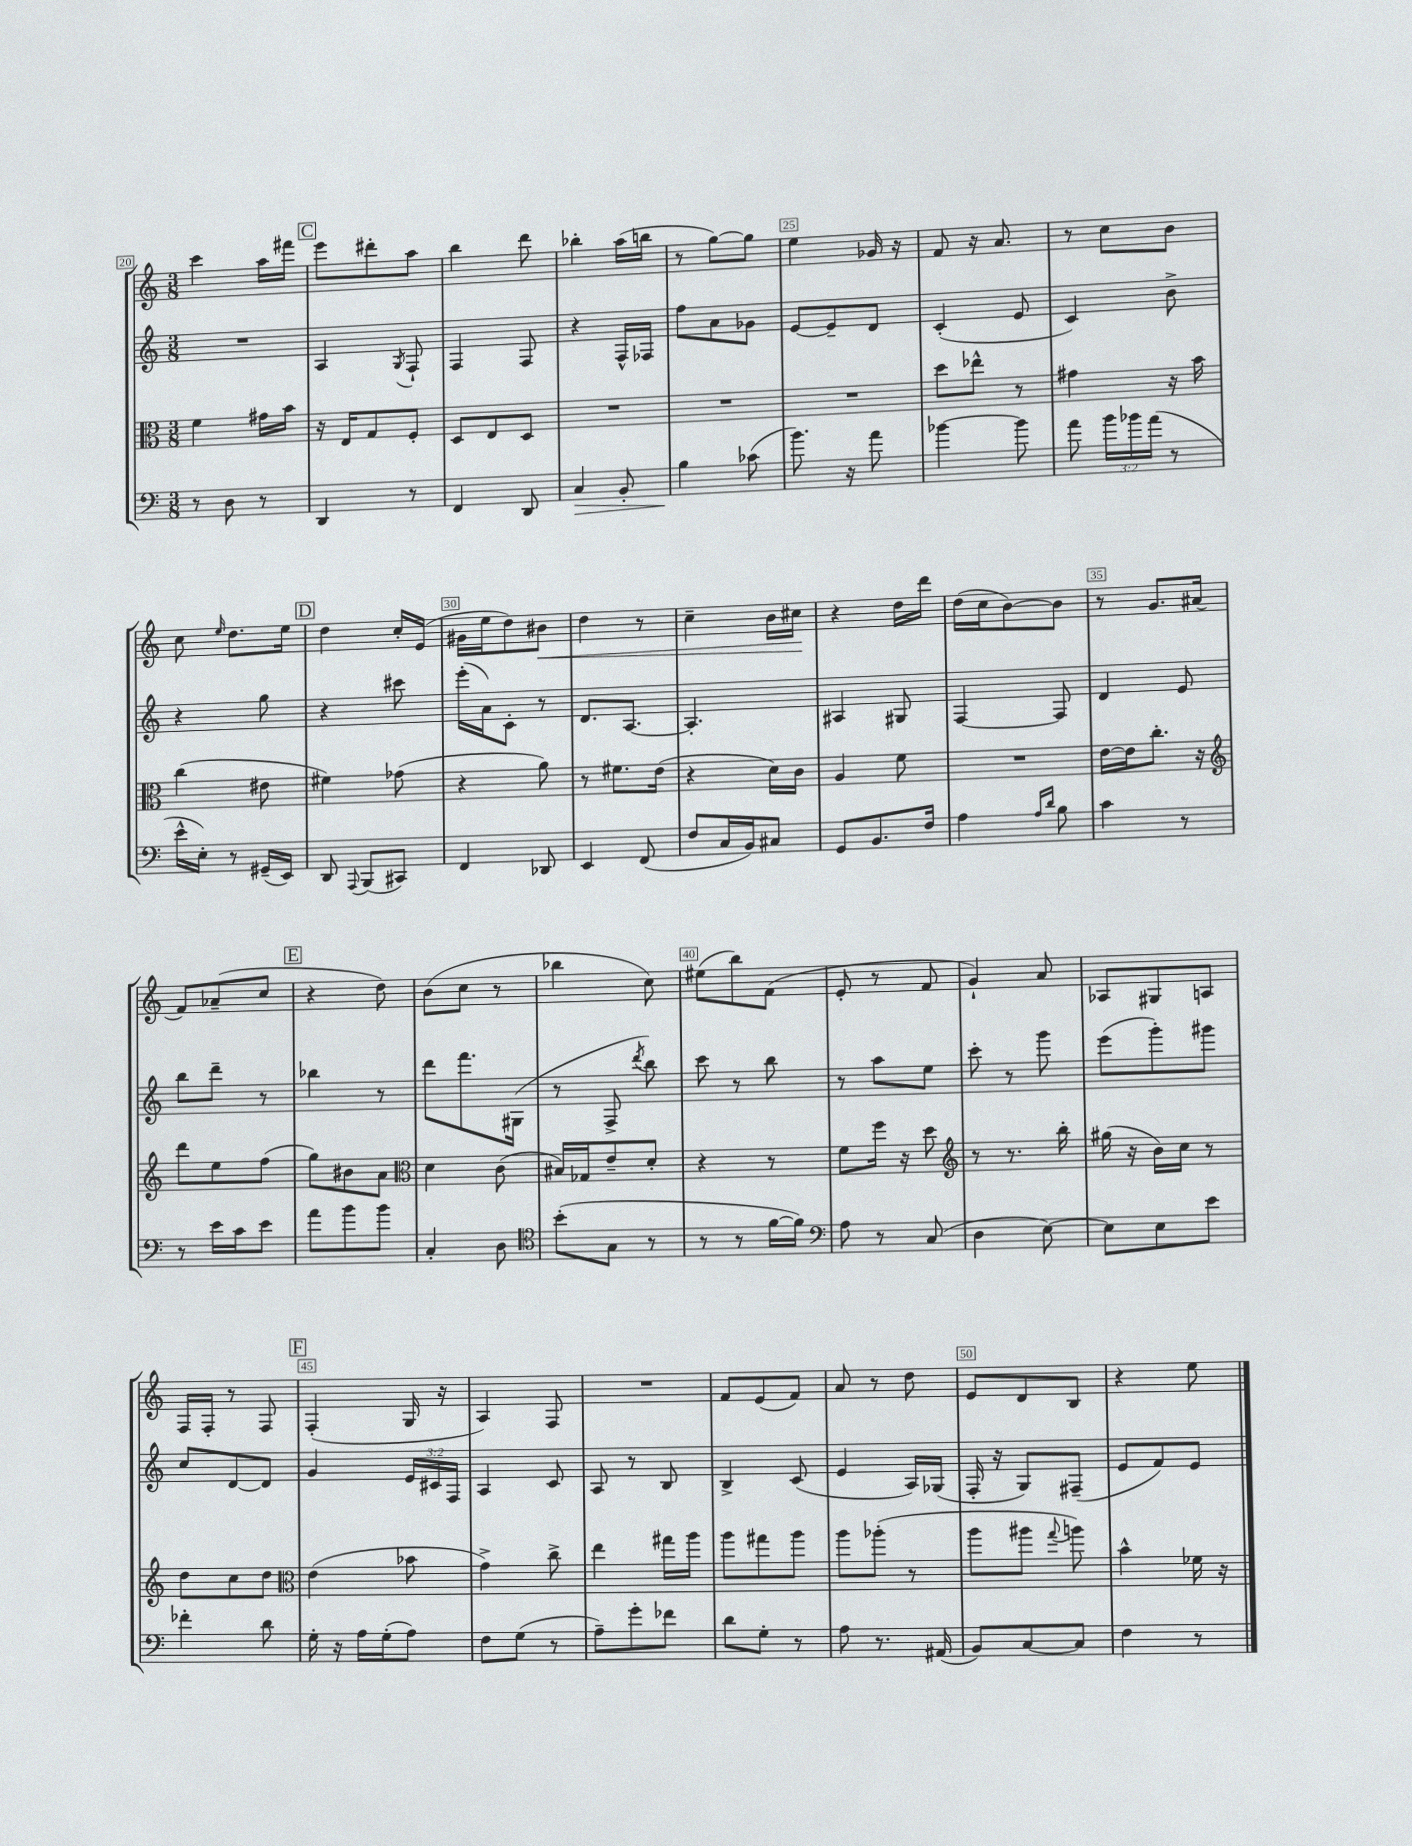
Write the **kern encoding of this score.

**kern	**dynam	**kern	**kern	**kern	**dynam
*part4	*part4	*part3	*part2	*part1	*part1
*staff4	*staff4	*staff3	*staff2	*staff1	*staff1
*clefF4	*	*clefC3	*clefG2	*clefG2	*
*k[]	*	*k[]	*k[]	*k[]	*
*M3/8	*	*M3/8	*M3/8	*M3/8	*
=20	=20	=20	=20	=20	=20
8r	.	4f\	4.r	4ccc\	.
8D\	.	.	.	.	.
8r	.	16g#X\LL	.	16aa\LL	.
.	.	16b\JJ	.	16fff#X\JJ	.
!!LO:REH:place=s1:t=C
=21	=21	=21	=21	=21	=21
4DD/	.	16r	4A/	8eee\L	.
.	.	16E/KL	.	.	.
.	.	8G/	.	8ddd#X'\	.
.	.	.	8qG/	.	.
8r	.	8F'/J	8F`/	8aa\J	.
=22	=22	=22	=22	=22	=22
4FF/	.	8D/L	4F/	4bb\	.
.	.	8E/	.	.	.
8DD/	.	8D/J	8F/	8ddd\	.
=23	=23	=23	=23	=23	=23
!	!LO:HP:b	!	!	!	!
4C/	>	4.r	4r	4bb-X'\	.
8BB'/	.	.	16F^^/LL	(16aa\LL	.
.	.	.	16F-X/JJ	16bbn\JJ	.
=24	=24	=24	=24	=24	=24
4B\	.	4.r	8ff\L	8r	.
.	.	.	8a\	[8gg\L)	.
(8c-X\	]	.	8g-X\J	8gg\J]	.
=25	=25	=25	=25	=25	=25
8.b\)	.	4.r	[8e/L	4ee\	.
.	.	.	8e~/]	.	.
16r	.	.	.	.	.
8a\	.	.	8d/J	16g-X/	.
.	.	.	.	16r	.
=26	=26	=26	=26	=26	=26
[4b-X\	.	8dd\L	(4c'/	8f/	.
.	.	8ee-X^^\J	.	16r	.
.	.	.	.	8.a/	.
8b-\]	.	8r	8e/	.	.
=27	=27	=27	=27	=27	=27
8a\	.	4g#X\	4c/)	8r	.
24b\LL	.	.	.	8cc\L	.
24b-X\	.	.	.	.	.
(24a\JJ	.	.	.	.	.
8r	.	16r	8b^\	8b\J	.
.	.	16b\	.	.	.
!!LO:LB:g=z
=28	=28	=28	=28	=28	=28
16e^^\LL	.	(4cc\	4r	8cc\	.
16E'\JJ)	.	.	.	.	.
.	.	.	.	16qqee/	.
8r	.	.	.	8.dd\L	.
(16GG#X~/LL	.	8e#X\	8gg\	.	.
16EE/JJ)	.	.	.	16ee\Jk	.
!!LO:REH:place=s1:t=D
=29	=29	=29	=29	=29	=29
8DD/	.	4f#X\)	4r	4dd\	.
8qqAAA/	.	.	.	.	.
(8BBB/L	.	.	.	.	.
8CC#X/J)	.	(8g-X\	8ccc#X\	16cc'/LL	.
.	.	.	.	(16e/JJ	.
=30	=30	=30	=30	=30	=30
4FF/	.	4r	(16eee'\LL	16g#X\LL	.
.	.	.	16a\J)	16ee\J	.
.	.	.	8c'\J	8dd\)	.
!	!	!	!	!	!LO:HP:b
8DD-X/	.	8a\)	8r	8b#X\J	<
=31	=31	=31	=31	=31	=31
4EE/	.	8r	8.d/L	4dd\	.
.	.	8.f#X\L	.	.	.
.	.	.	[8.A/J	.	.
(8FF/	.	.	.	8r	.
.	.	(16e\Jk	.	.	.
=32	=32	=32	=32	=32	=32
8F/L	.	4r	4.A'/]	4cc~\	.
16C/L	.	.	.	.	.
16BB/J)	.	.	.	.	.
8C#X/J	.	16d\LL)	.	16b\LL	.
.	.	16c\JJ	.	16cc#X\JJ	.
.	.	.	.	.	[
=33	=33	=33	=33	=33	=33
8GG/L	.	4A/	4A#X/	4r	.
8.BB/	.	.	.	.	.
.	.	8f\	8G#X/	16dd\LL	.
16F/Jk	.	.	.	16ddd\JJ	.
=34	=34	=34	=34	=34	=34
4A\	.	4.r	[4F/	(16dd\LL	.
.	.	.	.	16cc\J	.
.	.	.	.	[8b\)	.
16qqA/LL	.	.	.	.	.
16qqd/JJ	.	.	.	.	.
8B\	.	.	8F/]	8b\J]	.
=35	=35	=35	=35	=35	=35
4c\	.	[16e\LL	4d/	8r	.
.	.	16e\J]	.	.	.
.	.	8.cc'\J	.	8.g/L	.
8r	.	.	8e/	.	.
.	.	16r	.	(16a#X/Jk	.
!!LO:LB:g=z
=36	=36	=36	=36	=36	=36
*	*	*clefG2	*	*	*
8r	.	8ddd\L	8bb\L	8f/L)	.
16e\LL	.	8ee\	8ddd~\J	(8a-X~/	.
16c\J	.	.	.	.	.
8e\J	.	(8ff\J	8r	8cc/J	.
!!LO:REH:place=s1:t=E
=37	=37	=37	=37	=37	=37
8a\L	.	8gg\L)	4bb-X\	4r	.
8b\	.	8b#X\	.	.	.
8b\J	.	8a\J	8r	8dd\)	.
=38	=38	=38	=38	=38	=38
*	*	*clefC3	*	*	*
4C'/	.	4d\	8ddd\L	(8b\L	.
.	.	.	8.fff\	8cc\J	.
8D\	.	(8c\	.	8r	.
.	.	.	(16G#X\Jk	.	.
=39	=39	=39	=39	=39	=39
*clefC4	*	*	*	*	*
(8b'\L	.	16B#X/LL)	8r	4bb-X\	.
.	.	16G-X/J	.	.	.
8G\J	.	8e~/	8F^/	.	.
.	.	.	8qddd/	.	.
8r	.	8d'/J	8bb\)	8cc\)	.
=40	=40	=40	=40	=40	=40
8r	.	4r	8ccc\	(8ee#X\L	.
8r	.	.	8r	8bb\)	.
[16f\LL	.	8r	8bb\	(8f\J	.
16f\JJ])	.	.	.	.	.
=41	=41	=41	=41	=41	=41
*clefF4	*	*	*	*	*
8A\	.	8f\L	8r	8e'/	.
8r	.	16ff\Jk	8aa\L	8r	.
.	.	16r	.	.	.
(8C/	.	8dd\	8ee\J	8f/	.
=42	=42	=42	=42	=42	=42
*	*	*clefG2	*	*	*
4D\	.	8r	8ccc'\	4g`/)	.
.	.	8.r	8r	.	.
[8E\)	.	.	8ggg\	8a/	.
.	.	16bb'\	.	.	.
=43	=43	=43	=43	=43	=43
8E\L]	.	(16gg#X\	(8eee\L	8A-X/L	.
.	.	16r	.	.	.
8E\	.	16b\LL)	8ggg'\)	8G#X/	.
.	.	16cc\JJ	.	.	.
8e\J	.	8r	8ggg#X\J	8An/J	.
!!LO:LB:g=z
=44	=44	=44	=44	=44	=44
4f-X'\	.	8dd\L	8cc/L	16F/LL	.
.	.	.	.	16F'/JJ	.
.	.	8cc\	[8d/	8r	.
8d\	.	8dd\J	8d/J]	8F/	.
!!LO:REH:place=s1:t=F
=45	=45	=45	=45	=45	=45
*	*	*clefC3	*	*	*
16G'\	.	(4e\	4g/	(4F'/	.
16r	.	.	.	.	.
16A\LL	.	.	.	.	.
(16G'\J	.	.	.	.	.
8A\J)	.	8b-X\	24e/LL	16G/	.
.	.	.	24c#X/	.	.
.	.	.	.	16r	.
.	.	.	24F/JJ	.	.
=46	=46	=46	=46	=46	=46
8F\L	.	4g^\)	4A/	4A/)	.
(8G\J	.	.	.	.	.
8r	.	8cc^\	8c/	8F/	.
=47	=47	=47	=47	=47	=47
8A~\L)	.	4ee\	8A/	4.r	.
8g'\	.	.	8r	.	.
8f-X\J	.	16gg#X\LL	8B/	.	.
.	.	16aa\JJ	.	.	.
=48	=48	=48	=48	=48	=48
8d\L	.	8aa\L	4B^/	8f/L	.
8G'\J	.	8gg#X\	.	(8e/	.
8r	.	8aa\J	(8c/	8f/J)	.
=49	=49	=49	=49	=49	=49
8A\	.	8aa\L	4e/	8a/	.
8.r	.	(8aa-X'\J	.	8r	.
.	.	8r	16A/LL)	8dd\	.
(16AA#X/	.	.	(16G-X/JJ	.	.
=50	=50	=50	=50	=50	=50
8BB/L)	.	8aa\L	16F'/	8e/L	.
.	.	.	16r	.	.
[8C/	.	8aa#X\J	8G/L)	8d/	.
.	.	8qqgg/	.	.	.
8C/J]	.	8aan\)	(8F#X~/J	8B/J	.
=51	=51	=51	=51	=51	=51
4F\	.	4b^^\	8e/L	4r	.
.	.	.	8f/)	.	.
8r	.	16f-X\	8e/J	8ee\	.
.	.	16r	.	.	.
==	==	==	==	==	==
*-	*-	*-	*-	*-	*-
